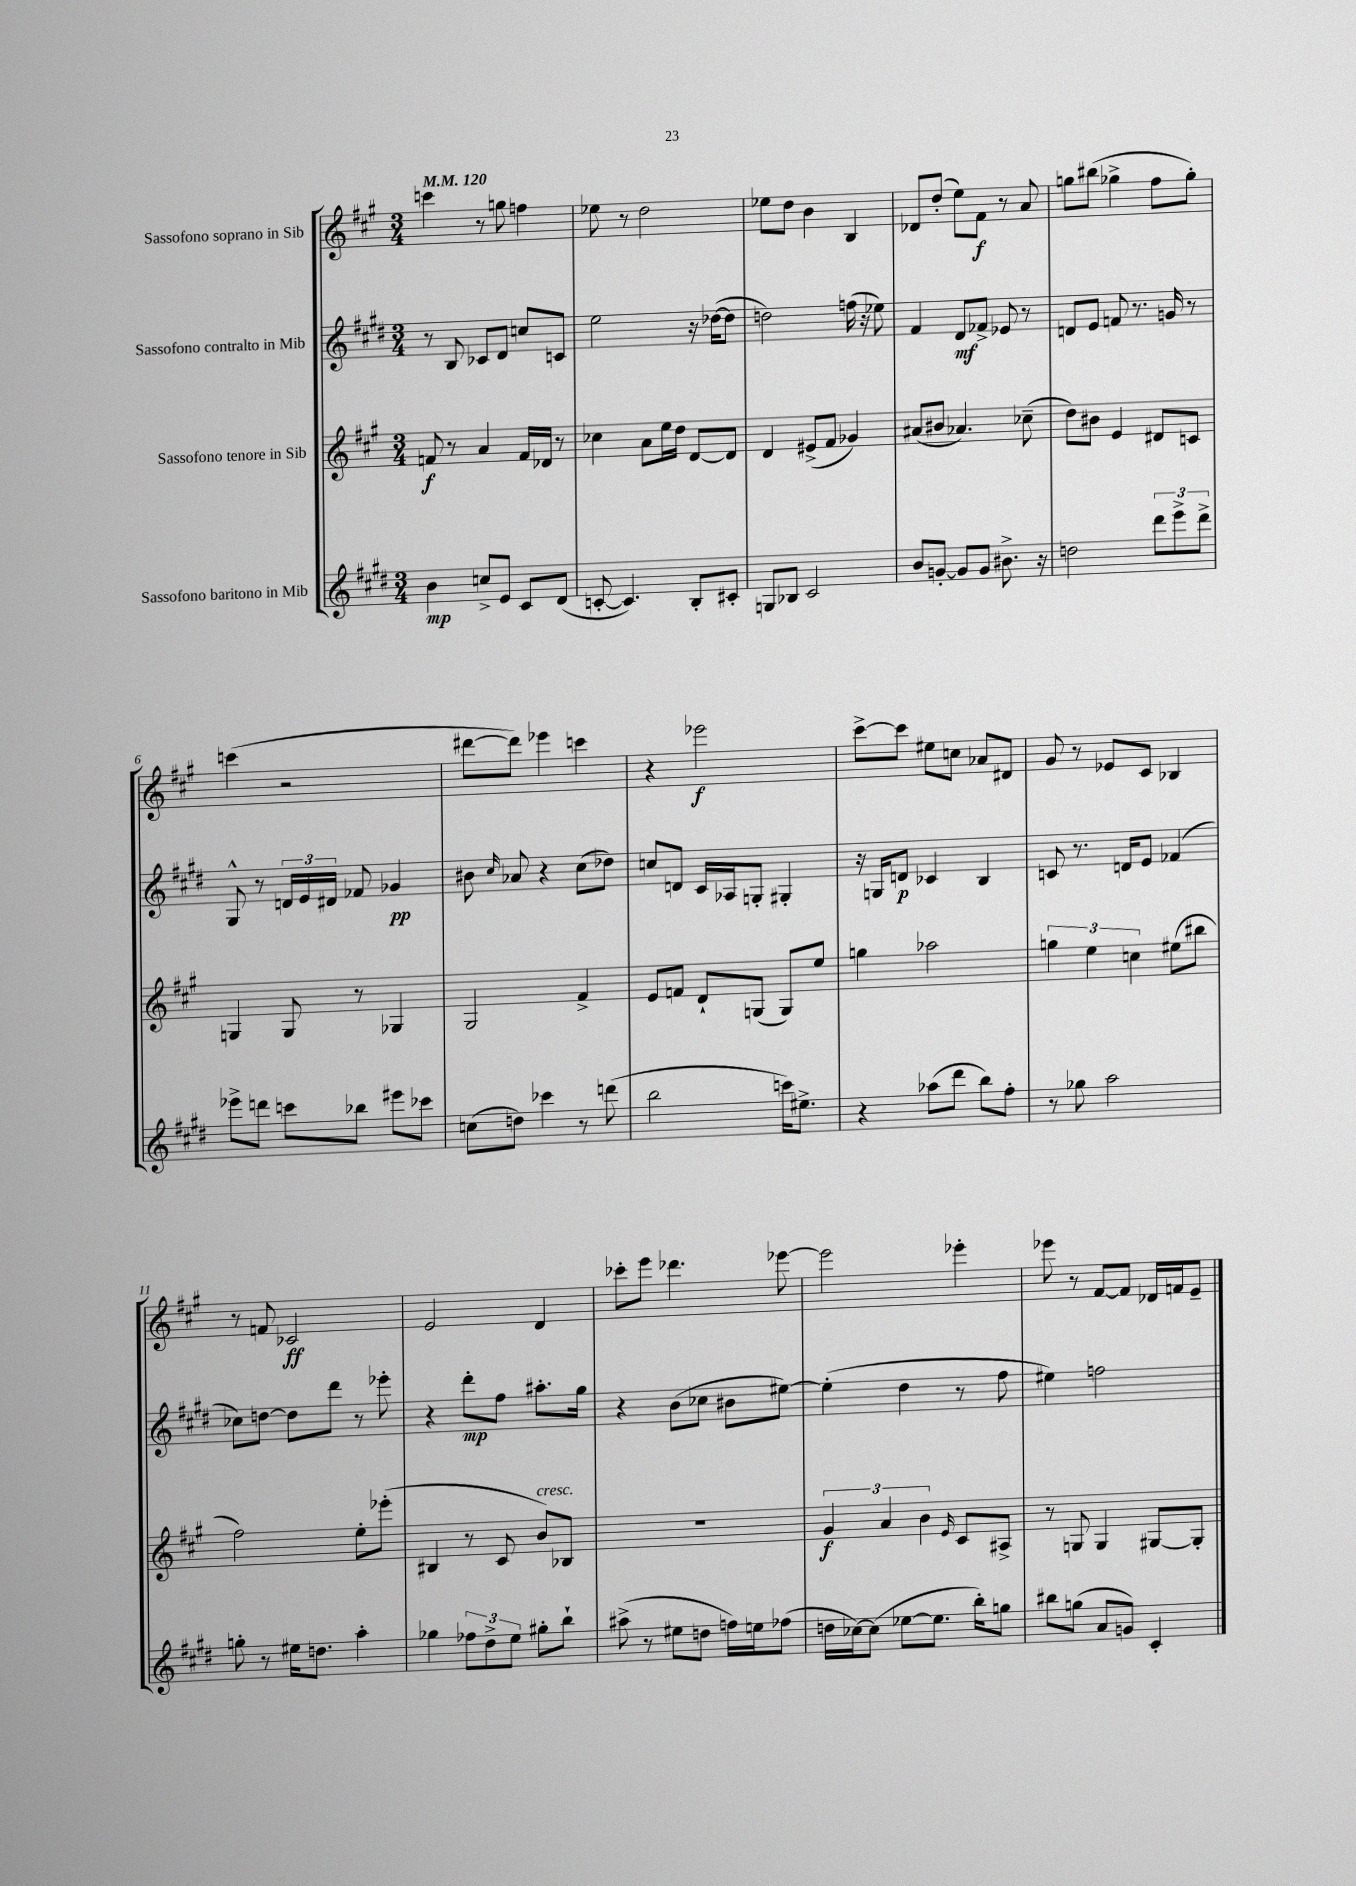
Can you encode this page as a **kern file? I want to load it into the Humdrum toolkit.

**kern	**dynam	**kern	**dynam	**kern	**dynam	**kern	**dynam
*part4	*part4	*part3	*part3	*part2	*part2	*part1	*part1
*staff4	*staff4	*staff3	*staff3	*staff2	*staff2	*staff1	*staff1
*I"Sassofono baritono in Mib	*	*I"Sassofono tenore in Sib	*	*I"Sassofono contralto in Mib	*	*I"Sassofono soprano in Sib	*
*clefG2	*	*clefG2	*	*clefG2	*	*clefG2	*
*k[f#c#g#d#]	*	*k[f#c#g#]	*	*k[f#c#g#d#]	*	*k[f#c#g#]	*
*M3/4	*	*M3/4	*	*M3/4	*	*M3/4	*
*MM120	*	*MM120	*	*MM120	*	*MM120	*
=1	=1	=1	=1	=1	=1	=1	=1
4b\	mp	8fn/	f	8r	.	4cccn\	.
.	.	8r	.	8B/	.	.	.
8ccn^/L	.	4a/	.	8c-X/L	.	8r	.
8e/J	.	.	.	8d#/J	.	8ggn\	.
8c#/L	.	16f/LL	.	8ccn/L	.	4ffn\	.
.	.	16d-X/JJ	.	.	.	.	.
(8d#/J	.	8r	.	8cn/J	.	.	.
=2	=2	=2	=2	=2	=2	=2	=2
[8cn'/	.	4cc-X\	.	2ee\	.	8ee-X\	.
4.c/])	.	.	.	.	.	8r	.
.	.	8a\L	.	.	.	2dd\	.
.	.	16ee\L	.	.	.	.	.
.	.	16dd\JJ	.	.	.	.	.
8B'/L	.	[8d/L	.	16r	.	.	.
.	.	.	.	([16dd-X\KL	.	.	.
8c#X'/J	.	8d/J]	.	8dd-\J]	.	.	.
=3	=3	=3	=3	=3	=3	=3	=3
8Gn/L	.	4d/	.	2ddn\)	.	8ee-X\L	.
8B-X/J	.	.	.	.	.	8dd\J	.
2c#/	.	(8e#X^/L	.	.	.	4b\	.
.	.	8f#/J	.	.	.	.	.
.	.	4g-X/)	.	(16ffn\	.	4B/	.
.	.	.	.	16r	.	.	.
.	.	.	.	8ee-X\)	.	.	.
=4	=4	=4	=4	=4	=4	=4	=4
8b/L	.	(8a#X/L	.	4f#/	.	8d-X/L	.
[8gn'/J	.	8b#X/J	.	.	.	(8dd'/J	.
8g/L]	.	4.a-X/)	.	8d#/L	mf	8ee\L)	.
8g/J	.	.	.	8f-X^/J	.	8f#\J	f
8.b#X^\	.	.	.	8e-X/	.	8r	.
.	.	(8cc-X~\	.	8r	.	8a/	.
16r	.	.	.	.	.	.	.
=5	=5	=5	=5	=5	=5	=5	=5
2ddn\	.	8dd\L)	.	8dn/L	.	8ggn\L	.
.	.	8b#X\J	.	8e/J	.	(8bb#X\J	.
.	.	4e/	.	8fn/	.	4gg-X^\	.
.	.	.	.	8.r	.	.	.
12ddd#\L	.	8d#X/L	.	.	.	8ff#\L	.
.	.	.	.	16gn/	.	.	.
12eee^\	.	.	.	.	.	.	.
.	.	8cn/J	.	8r	.	8gg-'\J)	.
12ddd#^\J	.	.	.	.	.	.	.
!!LO:LB:g=z
=6	=6	=6	=6	=6	=6	=6	=6
8eee-X^\L	.	4Gn/	.	8G#^^/	.	(4cccn\	.
8dddn\J	.	.	.	8r	.	.	.
8cccn\L	.	8G/	.	24dn/LL	.	2r	.
.	.	.	.	24e/	.	.	.
.	.	.	.	24d#X/JJ	.	.	.
8bb-X\J	.	8r	.	8f-X/	.	.	.
8eee#X\L	.	4G-X/	.	4g-X/	pp	.	.
8ccc-X\J	.	.	.	.	.	.	.
=7	=7	=7	=7	=7	=7	=7	=7
(8ccn\L	.	2G#/	.	8b#X\	.	[8ddd#X\L	.
.	.	.	.	16qqcc#/	.	.	.
8ddn\J)	.	.	.	8a-X/	.	8ddd#\J])	.
4ccc-X\	.	.	.	4r	.	4eee-X\	.
8r	.	4f#^/	.	(8cc#\L	.	4cccn\	.
(8dddn\	.	.	.	8dd-X\J)	.	.	.
=8	=8	=8	=8	=8	=8	=8	=8
2bb\	.	8e/L	.	8ccn/L	.	4r	.
.	.	8fn/J	.	8dn/J	.	.	.
.	.	8d`/L	.	16c#/LL	.	2eee-X\	f
.	.	.	.	16A-X/J	.	.	.
.	.	(8Gn/J	.	8Gn'/J	.	.	.
16cccn\KL)	.	8G/L)	.	4G#X'/	.	.	.
8.ee#X^\J	.	.	.	.	.	.	.
.	.	8ee/J	.	.	.	.	.
=9	=9	=9	=9	=9	=9	=9	=9
4r	.	4ggn\	.	16r	.	[8ccc#^\L	.
.	.	.	.	16Gn/KL	.	.	.
.	.	.	.	8dn/J	p	8ccc#\J]	.
(8aa-X\L	.	2aa-X\	.	4c-X/	.	8ee#X\L	.
8ddd#\J	.	.	.	.	.	8ccn\J	.
8bb\L)	.	.	.	4B/	.	8a-X/L	.
8ff#'\J	.	.	.	.	.	8d#X/J	.
=10	=10	=10	=10	=10	=10	=10	=10
8r	.	6ggn\	.	8cn/	.	8g#/	.
8gg-X\	.	.	.	8.r	.	8r	.
.	.	6ee\	.	.	.	.	.
2aa\	.	.	.	.	.	8e-X/L	.
.	.	.	.	16dn/KL	.	.	.
.	.	6ccn\	.	.	.	.	.
.	.	.	.	8e/J	.	8c#/J	.
.	.	(8ee#X\L	.	(4f-X/	.	4B-X/	.
.	.	8bb#X\J	.	.	.	.	.
!!LO:LB:g=z
=11	=11	=11	=11	=11	=11	=11	=11
8ggn'\	.	2ff#\)	.	8cc-X\L)	.	8r	.
8r	.	.	.	[8ddn\J	.	8fn/	.
16ee#X\KL	.	.	.	8dd\L]	.	2c-X/	ff
8.ddn\J	.	.	.	.	.	.	.
.	.	.	.	8ddd#\J	.	.	.
4aa'\	.	8ee'\L	.	8r	.	.	.
.	.	(8eee-X'\J	.	8eee-X'\	.	.	.
=12	=12	=12	=12	=12	=12	=12	=12
4gg-X\	.	4B#X/	.	4r	.	2e/	.
12ff-X\L	.	8r	.	8ddd#'\L	mp	.	.
12dd#^\	.	.	.	.	.	.	.
.	.	8c#/	.	8ff#\J	.	.	.
12ee\J	.	.	.	.	.	.	.
!	!	!LO:TX:a:i:t=cresc.	!	!	!	!	!
8gg#X'\L	.	8b/L)	.	8.aa#X'\L	.	4d/	.
8bb`\J	.	8B-X/J	.	.	.	.	.
.	.	.	.	16gg#\Jk	.	.	.
=13	=13	=13	=13	=13	=13	=13	=13
(8aa#X^\	.	2.r	.	4r	.	8ccc-X'\L	.
8r	.	.	.	.	.	8eee\J	.
8ee#X\L	.	.	.	(8b\L	.	4.ddd-X\	.
8ddn\J	.	.	.	8cc-X\J	.	.	.
16ffn\LL)	.	.	.	8b#X\L	.	.	.
16een\J	.	.	.	.	.	.	.
(8ff-X\J	.	.	.	[8ee#X\J)	.	[8eee-X\	.
=14	=14	=14	=14	=14	=14	=14	=14
16ddn\LL	.	6g#/	f	(4ee#'\]	.	2eee-\]	.
[16cc-X\J)	.	.	.	.	.	.	.
(8cc-\J]	.	.	.	.	.	.	.
.	.	6a/	.	.	.	.	.
[8ee-X\L	.	.	.	4dd#\	.	.	.
.	.	6b\	.	.	.	.	.
8.ee-\J]	.	.	.	.	.	.	.
.	.	16qqe/	.	.	.	.	.
.	.	8c#/L	.	8r	.	4eee-X'\	.
16bb'\KL)	.	.	.	.	.	.	.
8ggn\J	.	8A#X^/J	.	8ff#\	.	.	.
=15	=15	=15	=15	=15	=15	=15	=15
8bb#X\L	.	8r	.	4ee#X\)	.	8eee-X\	.
(8ggn\J	.	8Gn/	.	.	.	8r	.
8a/L	.	4G/	.	2ffn\	.	[8f#/L	.
8gn/J)	.	.	.	.	.	8f#/J]	.
4c#'/	.	[8G#X/L	.	.	.	16d-X/LL	.
.	.	.	.	.	.	16fn/J	.
.	.	8G#'/J]	.	.	.	8e~/J	.
==	==	==	==	==	==	==	==
*-	*-	*-	*-	*-	*-	*-	*-
